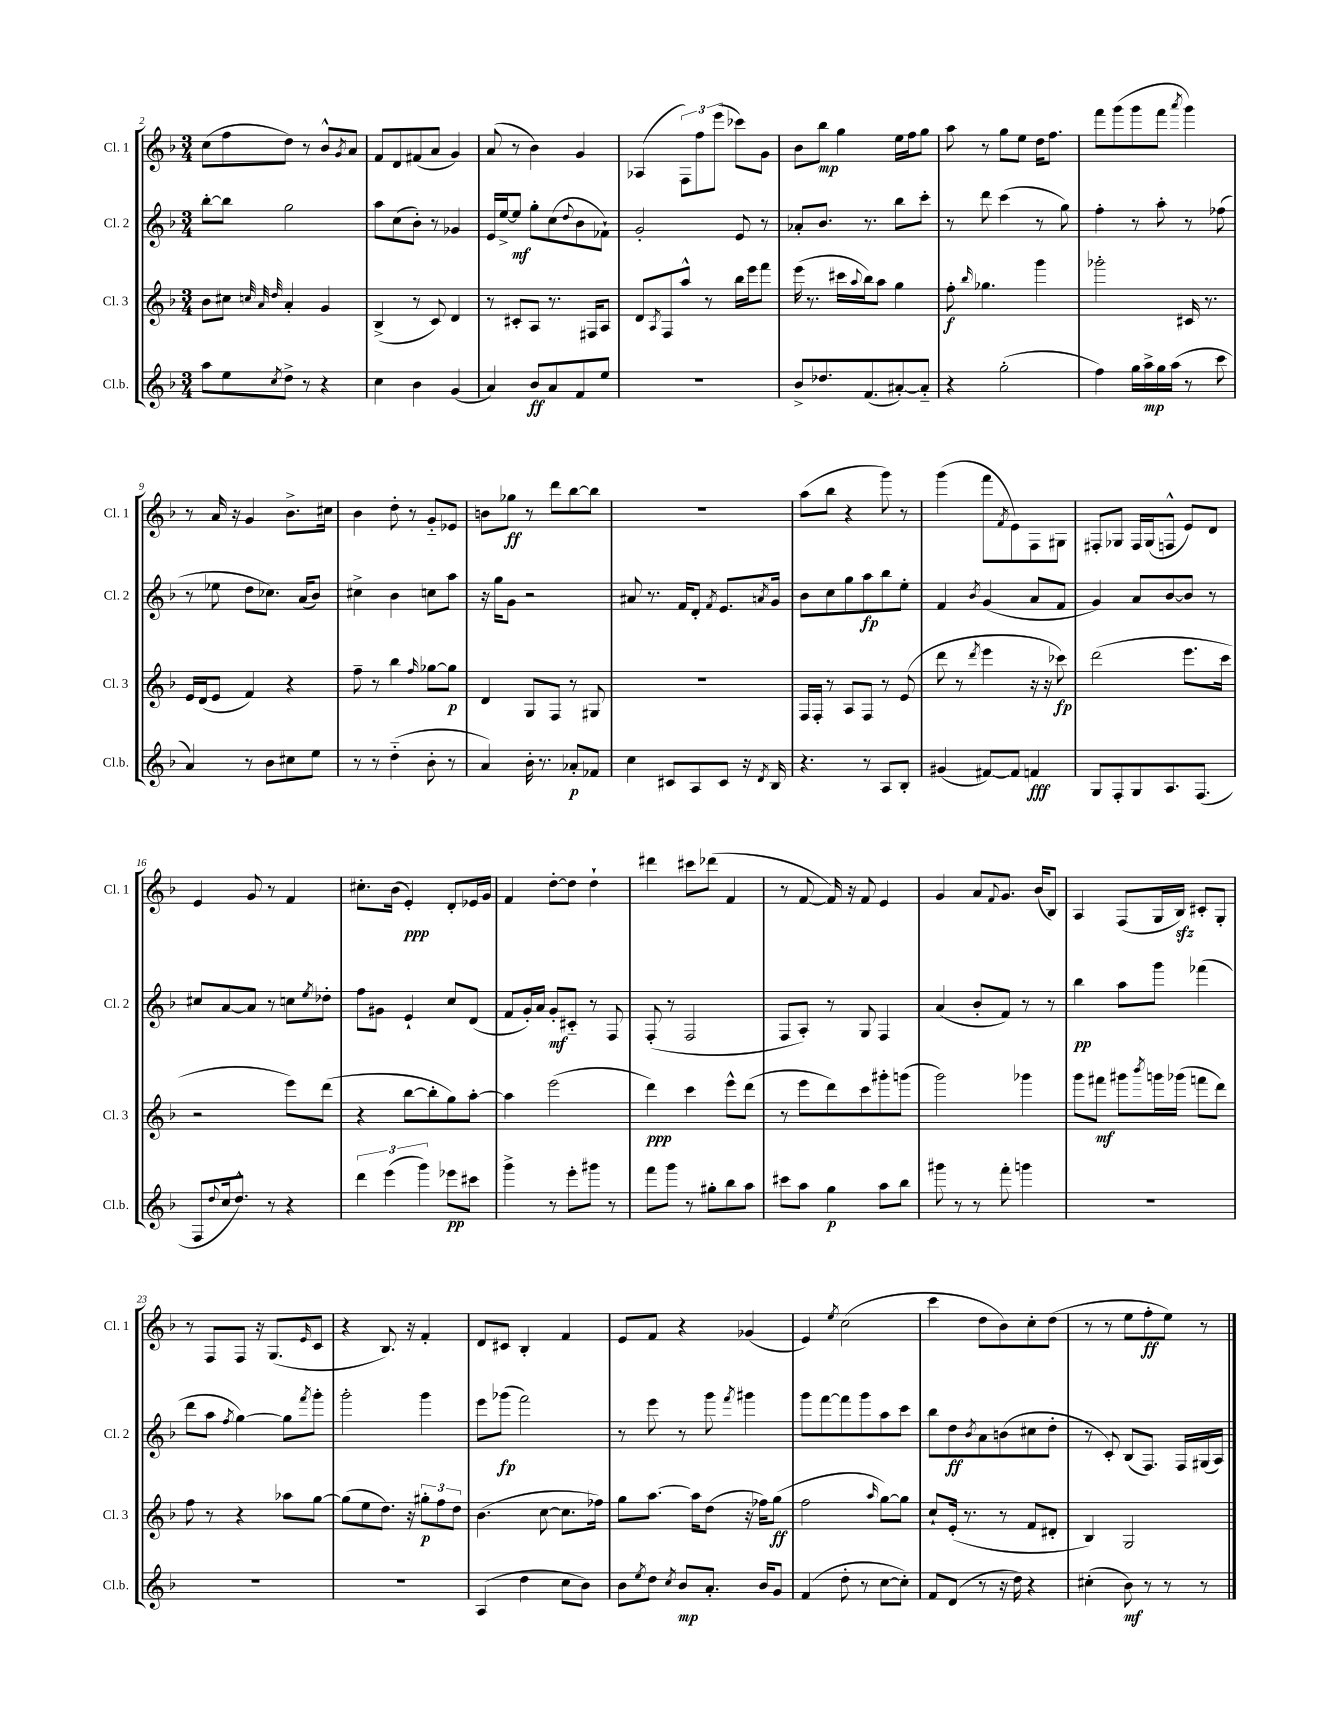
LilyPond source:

<<
\new StaffGroup <<
\new Staff = "s0" \with { instrumentName = "Cl. 1" shortInstrumentName = "Cl. 1" } {
    \clef treble \key f \major \numericTimeSignature \time 3/4
    c''8( f''8 d''8) r8 bes'8-^ \acciaccatura { g'8 } a'8 |
    f'8 d'8 fis'8( a'8 g'4) |
    a'8( r8 bes'4) g'4 |
    aes4( \tuplet 3/2 { f8) f''8 e'''8( } ces'''8) g'8 |
    bes'8 bes''8\mp g''4 e''16 f''16 g''8 |
    a''8 r8 g''8 e''8 d''16 f''8. |
    f'''8 g'''8( g'''8 f'''8 \acciaccatura { a'''8 } g'''4) |
    r8 a'16 r16 g'4 bes'8.-> cis''16 |
    bes'4 d''8-. r8 g'8-_ ees'8 |
    b'8 ges''8\ff r8 d'''8 bes''8~ bes''8 |
    R2. |
    a''8( bes''8 r4 g'''8) r8 |
    g'''4( f'''8 \acciaccatura { f'8 } e'8) f8 gis8 |
    fis8-. ges8 fis16 ges16( f8-^ e'8) d'8 |
    e'4 g'8 r8 f'4 |
    cis''8.-. bes'16( e'4-.\ppp) d'8-. ees'16 g'16 |
    f'4 d''8~-. d''8 d''4-! |
    dis'''4 cis'''8 des'''8( f'4 |
    r8 f'8~ f'16) r16 f'8 e'4 |
    g'4 a'8 \appoggiatura { f'8 } g'8. bes'16( bes8) |
    a4 f8( g16 bes16\sfz) cis'8-. g8-. |
    r8 f8 f8 r16 g8.( \grace { e'16 } c'8 |
    r4 bes8.) r16 f'4-. |
    d'8 cis'8 bes4-. f'4 |
    e'8 f'8 r4 ges'4( |
    e'4) \acciaccatura { e''8 } c''2( |
    c'''4 d''8 bes'8) c''8-. d''8( |
    r8 r8 e''8 f''8-.\ff e''8) r8 \bar "|." |
}
\new Staff = "s1" \with { instrumentName = "Cl. 2" shortInstrumentName = "Cl. 2" } {
    \clef treble \key f \major \numericTimeSignature \time 3/4
    bes''8~-. bes''8 g''2 |
    a''8 c''8( bes'8-.) r8 ges'4 |
    e'16 e''16~-> e''8\mf g''8-. c''8( \appoggiatura { d''8 } bes'8 fes'8-!) |
    g'2-. e'8 r8 |
    aes'8-. bes'8. r8. bes''8 c'''8-. |
    r8 d'''8 c'''4( r8 g''8) |
    f''4-. r8 a''8-. r8 fes''8( |
    r8 ees''8 d''8 ces''8.) a'16( bes'8) |
    cis''4-> bes'4 c''8 a''8 |
    r16 g''16 g'8 r2 |
    ais'8 r8. f'16 d'8-. \acciaccatura { f'8 } e'8. \acciaccatura { a'8 } g'16 |
    bes'8 c''8 g''8 a''8\fp bes''8 e''8-. |
    f'4 \acciaccatura { bes'8 } g'4( a'8 f'8 |
    g'4) a'8 bes'8~ bes'8 r8 |
    cis''8 a'8~ a'8 r8 c''8 \acciaccatura { e''8 } des''8-. |
    f''8 gis'8 e'4-! c''8 d'8( |
    f'8 g'16-.) a'16 g'8-.\mf cis'8-_ r8 f8 |
    f8-.( r8 f2 |
    f8 a8-.) r8 g8 f4 |
    a'4( bes'8-. f'8) r8 r8 |
    bes''4\pp a''8 g'''8 fes'''4( |
    d'''8 a''8 \acciaccatura { f''8 } g''4~) g''8 \acciaccatura { f'''8 } g'''8-. |
    g'''2-. g'''4 |
    e'''8 ges'''8\fp( f'''2) |
    r8 e'''8 r8 g'''8 \acciaccatura { f'''8 } gis'''4 |
    g'''8 f'''8~ f'''8 g'''8 a''8 c'''8 |
    bes''8 d''8\ff \acciaccatura { bes'8 } a'8 b'8( cis''8 d''8-. |
    r8 c'8-.) bes8( f8.) f16 gis16( a16) \bar "|." |
}
\new Staff = "s2" \with { instrumentName = "Cl. 3" shortInstrumentName = "Cl. 3" } {
    \clef treble \key f \major \numericTimeSignature \time 3/4
    bes'8 cis''8 \grace { c''32 a'32 d''32 } a'4-. g'4 |
    bes4->( r8 c'8) d'4 |
    r8 cis'8-. a8 r8. fis16 a8 |
    d'8 \acciaccatura { a8 } f8 a''8-^ r8 bes''16 e'''16 f'''8 |
    e'''16( r8. cis'''16 \appoggiatura { a''8 } bes''16) a''8 g''4 |
    f''8-.\f \grace { bes''16 } ges''4. g'''4 |
    ges'''2-. cis'16 r8. |
    e'16 d'16( e'8 f'4) r4 |
    f''8-- r8 bes''4 \grace { f''16 } ges''8~ ges''8\p |
    d'4 g8 f8 r8 gis8 |
    R2. |
    f16 f16-. r8 a8 f8 r8 e'8( |
    d'''8 r8 \acciaccatura { d'''8 } e'''4 r16 r16 ces'''8\fp) |
    d'''2( e'''8. c'''16 |
    r2 e'''8) d'''8( |
    r4 bes''8~ bes''8-. g''8) a''8~-. |
    a''4 e'''2( |
    d'''4\ppp) c'''4 e'''8-^ d'''8( |
    r8 e'''8 d'''8) c'''8 gis'''8-. g'''8( |
    g'''2) ges'''4 |
    g'''8 fis'''8\mf gis'''8 \acciaccatura { bes'''8 } g'''16 ges'''16( f'''8 d'''8) |
    f''8 r8 r4 aes''8 g''8~ |
    g''8( e''8 d''8.) r16 \tuplet 3/2 { gis''8-.\p f''8 d''8 } |
    bes'4.( c''8~ c''8. fes''16) |
    g''8 a''8.~ a''16 d''8( r16 fes''16) g''8\ff( |
    f''2 \grace { a''16 } g''8~) g''8 |
    c''8-! e'16-.( r8. r8 f'8 dis'8-. |
    bes4) g2 \bar "|." |
}
\new Staff = "s3" \with { instrumentName = "Cl.b." shortInstrumentName = "Cl.b." } {
    \clef treble \key f \major \numericTimeSignature \time 3/4
    a''8 e''8 \acciaccatura { c''8 } d''8-> r8 r4 |
    c''4 bes'4 g'4( |
    a'4) bes'8\ff a'8 f'8 e''8 |
    R2. |
    bes'8-> des''8. f'8.( ais'8~-.) ais'8-_ |
    r4 g''2-.( |
    f''4) g''16 a''16->\mp g''16 a''16( r8 c'''8 |
    a'4) r8 bes'8 cis''8 e''8 |
    r8 r8 d''4-_( bes'8-. r8 |
    a'4) bes'16-. r8. aes'8-.\p fes'8 |
    c''4 cis'8 a8 cis'8 r16 \acciaccatura { d'8 } bes16 |
    r4. r8 a8 bes8-. |
    gis'4( fis'8~) fis'8 f'4\fff |
    g8 f8-. g8 a8. f8.( |
    f8 \appoggiatura { d''8 } c''16 d''8.-^) r8 r4 |
    \tuplet 3/2 { d'''4 e'''4( g'''4) } ees'''8\pp cis'''8 |
    g'''4-> r8 e'''8-. gis'''8 r8 |
    f'''8 g'''8 r8 gis''8-. bes''8 a''8 |
    cis'''8 a''8 g''4\p a''8 bes''8 |
    gis'''8 r8 r8 f'''8-. g'''4 |
    R2. |
    R2. |
    R2. |
    a4( d''4 c''8 bes'8) |
    bes'8 \acciaccatura { e''8 } d''8 \acciaccatura { c''8 } bes'8\mp a'8.-. bes'16 g'8 |
    f'4( d''8-. r8 c''8~ c''8-.) |
    f'8 d'8( r8 r16 d''16) r4 |
    cis''4-.( bes'8\mf) r8 r8 r8 \bar "|." |
}
>>
>>
\layout { \context { \Score currentBarNumber = #2 } }
